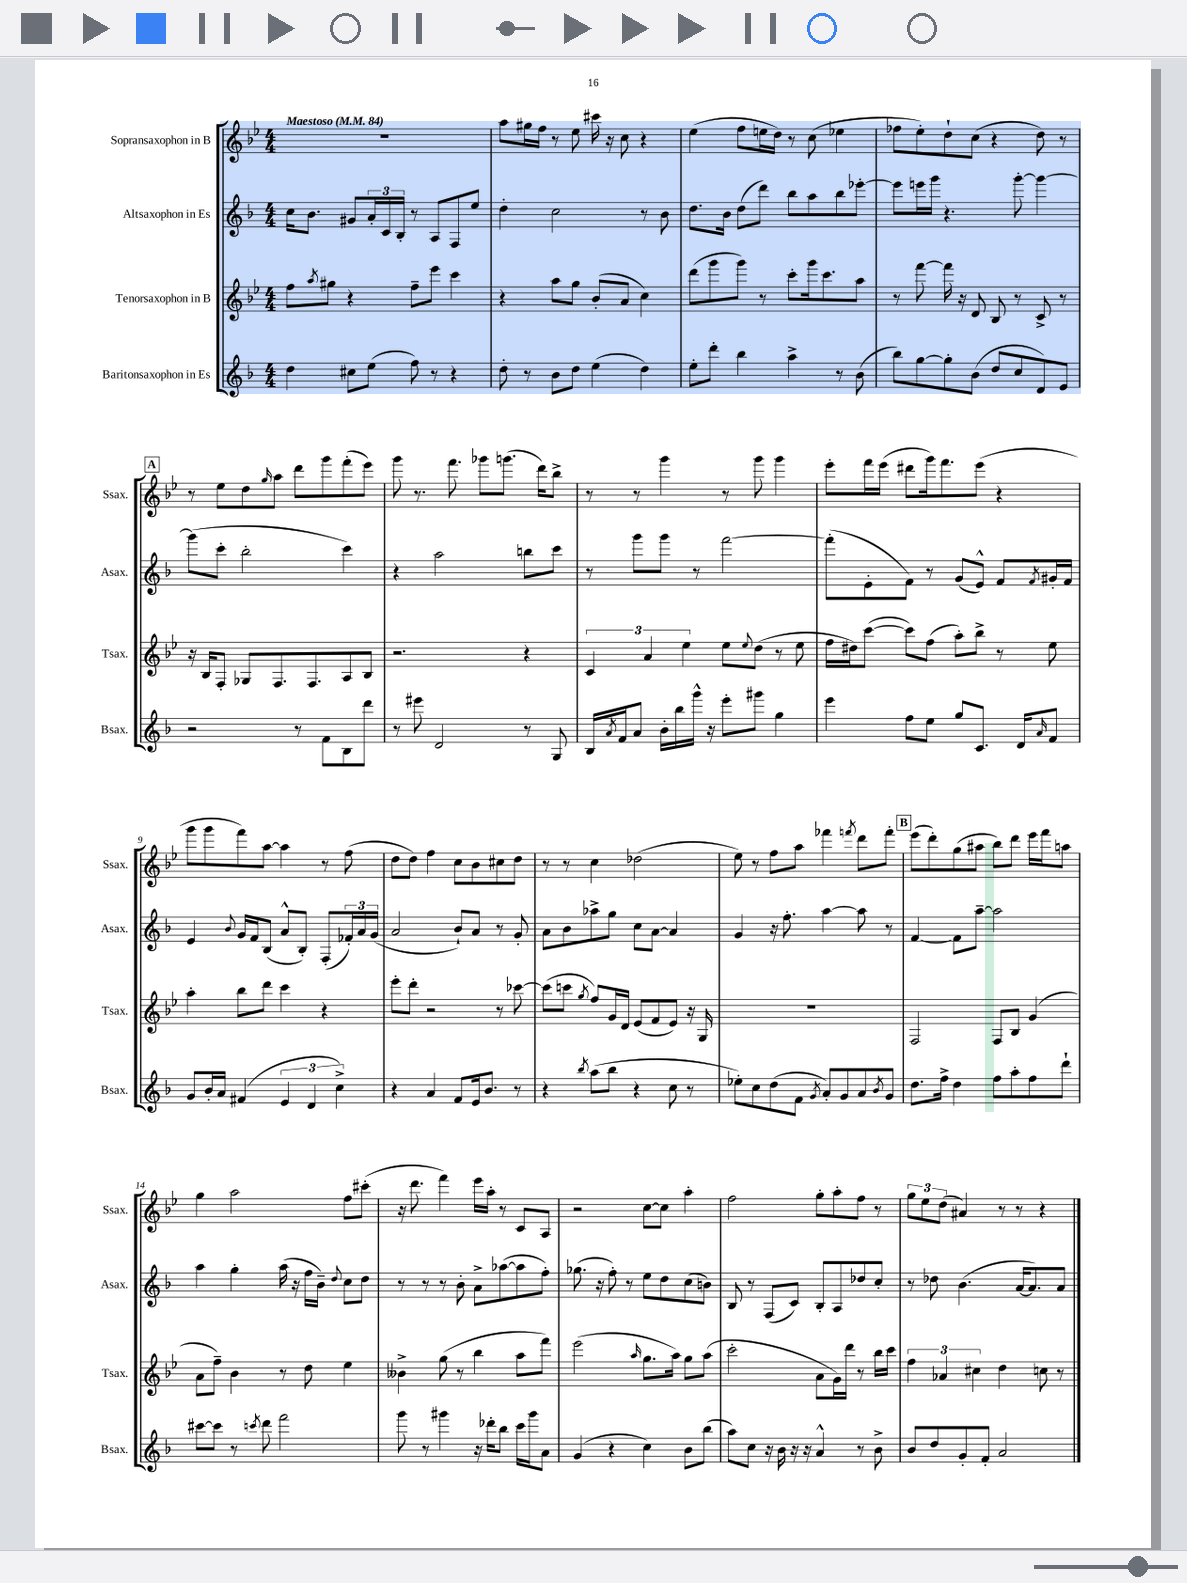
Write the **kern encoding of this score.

**kern	**kern	**kern	**kern
*staff4	*staff3	*staff2	*staff1
*clefG2	*clefG2	*clefG2	*clefG2
*k[b-]	*k[b-e-]	*k[b-]	*k[b-e-]
*M4/4	*M4/4	*M4/4	*M4/4
*MM84	*MM84	*MM84	*MM84
4dd	8ff	16cc	1r
.	.	8.b-	.
.	8qaa	.	.
.	8gg#	.	.
8cc#	4r	8g#	.
(8ee	.	24a'	.
.	.	24c	.
.	.	24B-'	.
8ff)	8ff~	8r	.
8r	8eee-	8A	.
4r	4ccc	8F	.
.	.	8ee	.
=	=	=	=
8dd'	4r	4dd'	8aa
8r	.	.	16gg#
.	.	.	16ff
8b-	8aa	2cc	8r
8dd	8gg	.	8ee-
(4ee	(8b-'	.	16ccc#
.	.	.	16r
.	8a	.	8cc
4dd)	4cc)	8r	4r
.	.	8b-	.
=	=	=	=
8ee'	(8ddd	8.dd	(4ee-
8ddd'	8ggg	.	.
.	.	16b-	.
4bb-	8ggg)	(8dd	8ff
.	8r	8ddd)	16ee
.	.	.	16dd)
4aa^	8ccc'	8bb-	8r
.	16ggg	8aa	(8cc
.	8.ccc	.	.
8r	.	8bb-	4ee-
(8b-	8aa	[8eee-'	.
=	=	=	=
8bb-)	8r	8eee-]	8ff-
[8gg	[8fff	16eee	8ee-')
.	.	16ggg	.
8gg']	16fff]	4.r	8dd`
.	16r	.	.
(8b-	8d	.	(8cc
8dd	8B-	.	4r
8cc	8r	[8ggg'	.
8d)	8c^	4ggg_	8dd)
8e	8r	.	8r
=	=	=	=
2r	16r	(8ggg]	8r
.	16B-	.	.
.	8F'	8ccc'	8ee-
.	8G-	2bb-'	8dd
.	.	.	16qqgg
.	8.F	.	8aa
8r	.	.	8ddd
.	8.F	.	.
8f	.	.	8ggg
8B-	8A	4ccc)	(8fff'
8ddd	8B-	.	8eee-)
=	=	=	=
8r	2.r	4r	8ggg
8eee#	.	.	8.r
2d	.	2aa	.
.	.	.	8.fff
.	.	.	8ggg-
.	.	.	(8.ggg
8r	4r	8bb	.
.	.	.	16ddd)
8G	.	8ccc	8bb-^
=	=	=	=
16B-	6c	8r	8r
8qa	.	.	.
16f	.	.	.
8a	.	8ggg	8r
.	6a	.	.
16b-'	.	8ggg	4ggg
16bb-	.	.	.
.	6ee-	.	.
16ggg^^	.	8r	.
16r	.	.	.
8eee'	8ee-	[2fff	8r
.	8qqee-	.	.
8ggg#	(8dd	.	8ggg
4gg	8r	.	4ggg
.	8ee-	.	.
=	=	=	=
4eee	16ff	(8fff']	8eee-'
.	16dd#)	.	.
.	([8ccc	8e'	16fff
.	.	.	(16eee-
8ff	8ccc])	8f)	8ddd#
8ee	(8ff	8r	16ggg)
.	.	.	8.fff
8gg	8aa')	(8g	.
8.c	8bb-^	8e^^)	(8eee-
.	8r	8f	4r
16d	.	.	.
16qqa	.	8qf	.
8f	8ee-	16g#'	.
.	.	16f	.
=	=	=	=
8g	4aa'	4e	8ggg
16b-'	.	.	8ggg
16a	.	.	.
.	.	8qqb-	.
(4f#	8bb-	16g	8fff)
.	.	16f	.
.	8ddd	(8B-	[8aa
6e	4ccc	8a^^	4aa]
.	.	8B-')	.
6d	.	.	.
.	4r	(8F'	8r
6cc^)	.	.	.
.	.	24f-')	(8ff
.	.	24a	.
.	.	(24g	.
=	=	=	=
4r	8eee-'	2a	8dd
.	8ddd'	.	8dd)
4a	2r	.	4ff
8f	.	8b-`)	8cc
16e	.	8a	8b-
8.b-	.	.	.
.	8r	8r	8cc#
8r	[8ccc-	8g'	8dd
=	=	=	=
4r	(8ccc-]	8a	8r
.	8ccc	8b-	8r
8qbb-	8qgg	.	.
(8aa	8ff)	8aa-^	4cc
8bb-	16g	8gg	.
.	16d	.	.
4r	(8e-	8cc	(2dd-
.	8f	[8a	.
8cc	8e-)	4a]	.
8r	16r	.	.
.	16G	.	.
=	=	=	=
8ee-')	1r	4g	8ee-)
8cc	.	.	8r
(8dd	.	16r	8ff
.	.	8.ff'	.
8f	.	.	8aa
8qg	.	.	.
8a')	.	[4aa	4fff-
8g	.	.	.
.	.	.	8qfff
8a	.	8aa]	8ddd
8qb-	.	.	.
8g	.	8r	8fff'
=	=	=	=
8.dd	2F	[4f	(8eee-
.	.	.	8ddd')
16ff^	.	.	.
4dd	.	8f]	(8gg
.	.	[8aa~	8aa#
8ff	8F	2aa]	8bb-)
8aa'	8B-	.	8ddd
8ff	(4g	.	16eee-
.	.	.	16fff
8ddd`	.	.	8aa
=	=	=	=
[8ccc#	8a	4aa	4gg
8ccc#]	8ff~)	.	.
8r	4b-	4gg'	2aa
8qccc	.	.	.
8ddd	.	.	.
2fff	8r	(16aa	.
.	.	16r	.
.	8dd	16ff	.
.	.	16b-~)	.
.	.	8qqdd	.
.	4ee-	8cc	8ff
.	.	8dd	(8ccc#'
=	=	=	=
8ggg	4b--^	8r	16r
.	.	.	8.ddd
8r	.	8r	.
4ggg#	(8gg	8r	4fff)
.	8r	8b-'	.
16r	4bb-	8a^	16eee-
16ddd-'	.	.	16aa'
8bb-	.	([8aa-	8r
16ccc	8aa	8aa-]	8c
16ggg#	.	.	.
8a	8fff)	8ff')	8A
=	=	=	=
(4g	(2eee-	(8.gg-	2r
.	.	16r	.
4r	.	8ff')	.
.	.	8r	.
.	16qqaa	.	.
4cc)	8.gg	8ee	[8cc
.	.	8dd	8cc]
.	16aa)	.	.
8b-	8gg	(8cc	4aa'
(8bb-	(8aa	8b)	.
=	=	=	=
8aa)	2ccc'	8B-	2ff
8cc	.	8r	.
16r	.	(8F	.
16b-	.	.	.
16r	.	8c)	.
16r	.	.	.
4a^^	8a	8B-'	8gg'
.	16g)	8A	8aa'
.	16ddd	.	.
8r	8r	8dd-	8ff
8b-^	16bb-	8cc'	8r
.	16ccc	.	.
=	=	=	=
8b-	6ff	8r	12gg
.	.	.	12ee-
8dd	.	8dd-	.
.	6a-	.	(12dd
8g'	.	(4.b-	4a#)
.	6cc#	.	.
8f'	.	.	.
2a	4dd	.	8r
.	.	[16a	8r
.	.	8.a])	.
.	8cc	.	4r
.	8r	8a	.
==	==	==	==
*-	*-	*-	*-
